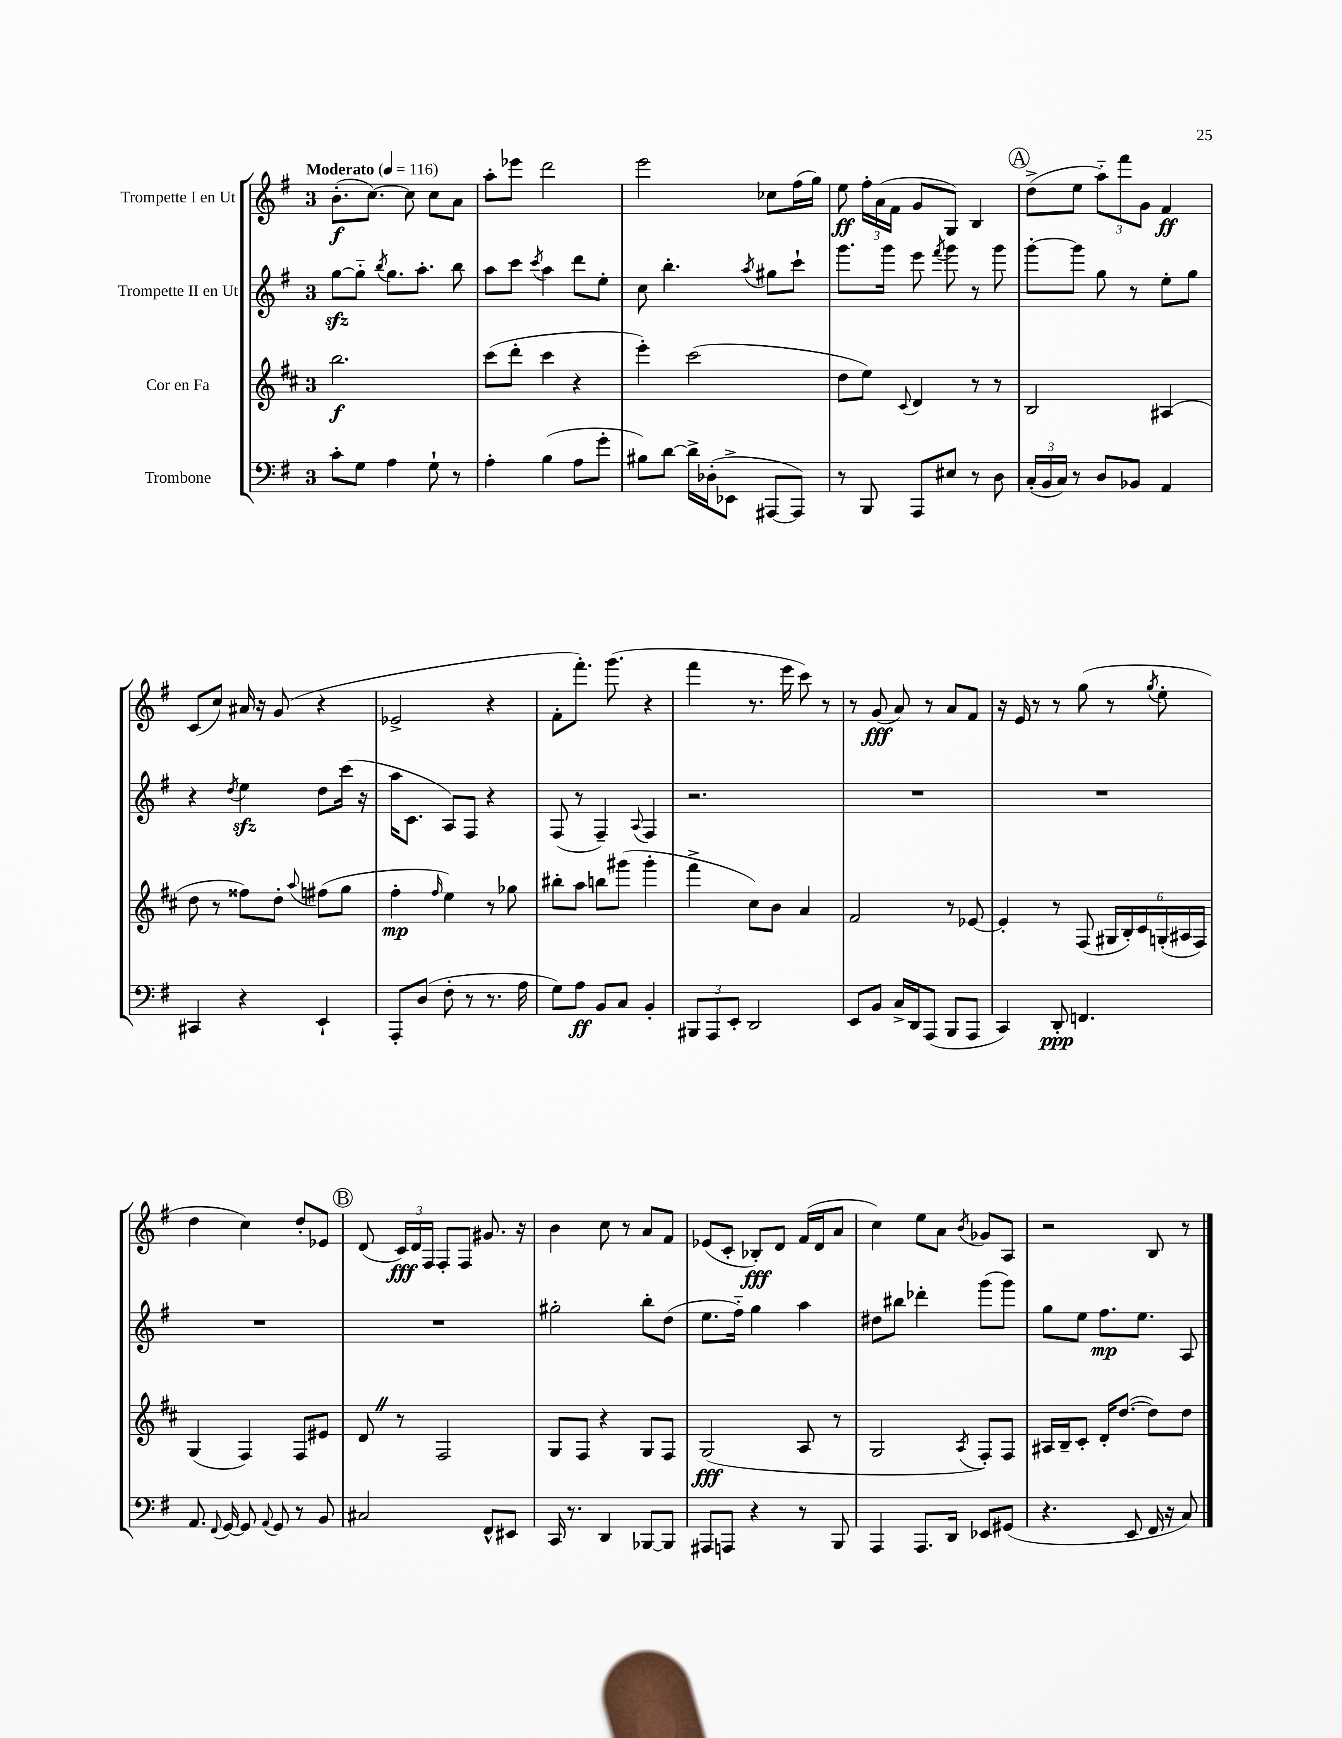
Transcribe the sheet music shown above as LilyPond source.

<<
\new StaffGroup <<
\new Staff = "s0" \with { instrumentName = "Trompette I en Ut" } {
    \clef treble \key g \major \once \override Staff.TimeSignature.style = #'single-digit \time 3/4 \tempo "Moderato" 4 = 116
    \autoBeamOff b'8.[-.\f( c''8.]~) c''8 c''8[ a'8] |
    a''8[-. ees'''8] d'''2 |
    e'''2 ces''8[ fis''16( g''16]) |
    e''8\ff \tuplet 3/2 { fis''16[-. a'16( fis'16] } g'8[ g8]) b4 |
    \mark \markup { \circle "A" } d''8[->( e''8] \tuplet 3/2 { a''8[-_) fis'''8 g'8] } fis'4\ff |
    c'8[( c''8]) ais'16 r16 g'8( r4 |
    ees'2-> r4 |
    fis'8[-. fis'''8.]-.) g'''8.( r4 |
    fis'''4 r8. e'''16 c'''8) r8 |
    r8 g'8\fff( a'8) r8 a'8[ fis'8] |
    r16 e'16 r8 r8 g''8( r8 \acciaccatura { g''8 } e''8-. |
    d''4 c''4) d''8[-. ees'8] |
    \mark \markup { \circle "B" } d'8( \tuplet 3/2 { c'16[\fff) d'16 fis16] } fis8[-. fis8] gis'8. r16 |
    b'4 c''8 r8 a'8[ fis'8] |
    ees'8[( c'8]-. bes8[-.\fff) d'8] fis'16[( d'16 a'8] |
    c''4) e''8[ a'8] \acciaccatura { b'8 } ges'8[ a8] |
    r2 b8 r8 \bar "|." |
}
\new Staff = "s1" \with { instrumentName = "Trompette II en Ut" } {
    \clef treble \key g \major \once \override Staff.TimeSignature.style = #'single-digit \time 3/4
    \autoBeamOff g''8[~\sfz g''8]-_ \acciaccatura { b''8 } g''8.[ a''8.]-. b''8 |
    a''8[ c'''8] \acciaccatura { c'''8 } a''4 d'''8[ e''8]-. |
    c''8 b''4.-. \acciaccatura { a''8 } gis''8[ c'''8]-! |
    g'''8.[ g'''16] e'''8 \acciaccatura { fis'''8 } g'''8 r8 g'''8 |
    \mark \markup { \circle "A" } g'''8[~-. g'''8] g''8 r8 e''8[-. g''8] |
    r4 \acciaccatura { d''8 } e''4\sfz d''8[ c'''16]( r16 |
    a''16[ c'8.] a8[) fis8] r4 |
    fis8( r8 fis4--) \appoggiatura { a8 } fis4 |
    r2. |
    R2. |
    R2. |
    R2. |
    \mark \markup { \circle "B" } R2. |
    gis''2-. b''8[-. d''8]( |
    e''8.[ fis''16]-_) g''4 a''4 |
    dis''8[ bis''8] des'''4-. g'''8[( g'''8]) |
    g''8[ e''8] fis''8.[\mp e''8.] a8 \bar "|." |
}
\new Staff = "s2" \with { instrumentName = "Cor en Fa" } {
    \clef treble \key d \major \once \override Staff.TimeSignature.style = #'single-digit \time 3/4
    \autoBeamOff b''2.\f |
    cis'''8[( d'''8]-. cis'''4 r4 |
    e'''4-.) cis'''2( |
    d''8[ e''8]) \appoggiatura { cis'8 } d'4 r8 r8 |
    \mark \markup { \circle "A" } b2 ais4( |
    d''8 r8 fisis''8[) d''8]-. \appoggiatura { a''8 } fis''8[( g''8] |
    fis''4-.\mp \grace { fis''16 } e''4) r8 ges''8 |
    bis''8[-. a''8] b''8[ gis'''8]( gis'''4-. |
    fis'''4-> cis''8[) b'8] a'4 |
    fis'2 r8 ees'8~ |
    ees'4-. r8 fis8( \tuplet 6/4 { gis16[ b16-.) cis'16 g16-.( ais16 fis16]) } |
    g4( fis4) fis8[ eis'8] |
    \mark \markup { \circle "B" } d'8 \once \override BreathingSign.text = \markup { \musicglyph "scripts.caesura.straight" } \breathe r8 fis2 |
    g8[ fis8] r4 g8[ fis8] |
    g2\fff( a8 r8 |
    g2 \acciaccatura { a8 } fis8[-.) fis8] |
    ais16[ b16-- cis'8]-. d'16[-. d''8.]~( d''8[) d''8] \bar "|." |
}
\new Staff = "s3" \with { instrumentName = "Trombone" } {
    \clef bass \key g \major \once \override Staff.TimeSignature.style = #'single-digit \time 3/4
    \autoBeamOff c'8[-. g8] a4 g8-! r8 |
    a4-. b4( a8[ g'8]-. |
    bis8[) d'8]~ d'16[-> des16-.( ees,8]-> ais,,8[~ ais,,8]) |
    r8 b,,8 a,,8[ eis8] r8 d8 |
    \mark \markup { \circle "A" } \tuplet 3/2 { c16[-.( b,16 c16]) } r8 d8[ bes,8] a,4 |
    cis,4 r4 e,4-! |
    a,,8[-. d8]( fis8-. r8 r8. a16 |
    g8[) a8]\ff b,8[ c8] b,4-. |
    \tuplet 3/2 { bis,,8[ a,,8 e,8]-. } d,2 |
    e,8[ b,8] c16[-> d,16 a,,8]( b,,8[ a,,8] |
    c,4) d,8-.\ppp f,4. |
    a,8. \appoggiatura { fis,8 } g,16~ g,8 \appoggiatura { a,8 } g,8 r8 b,8 |
    \mark \markup { \circle "B" } cis2 fis,8[-^ eis,8] |
    c,16 r8. d,4 bes,,8[~ bes,,8] |
    ais,,8[ a,,8] r4 r8 b,,8 |
    a,,4 a,,8.[ d,16] ees,8[ gis,8]( |
    r4. e,8 fis,16 r16 c8) \bar "|." |
}
>>
>>
\layout { \context { \Score \remove "Bar_number_engraver" } }
